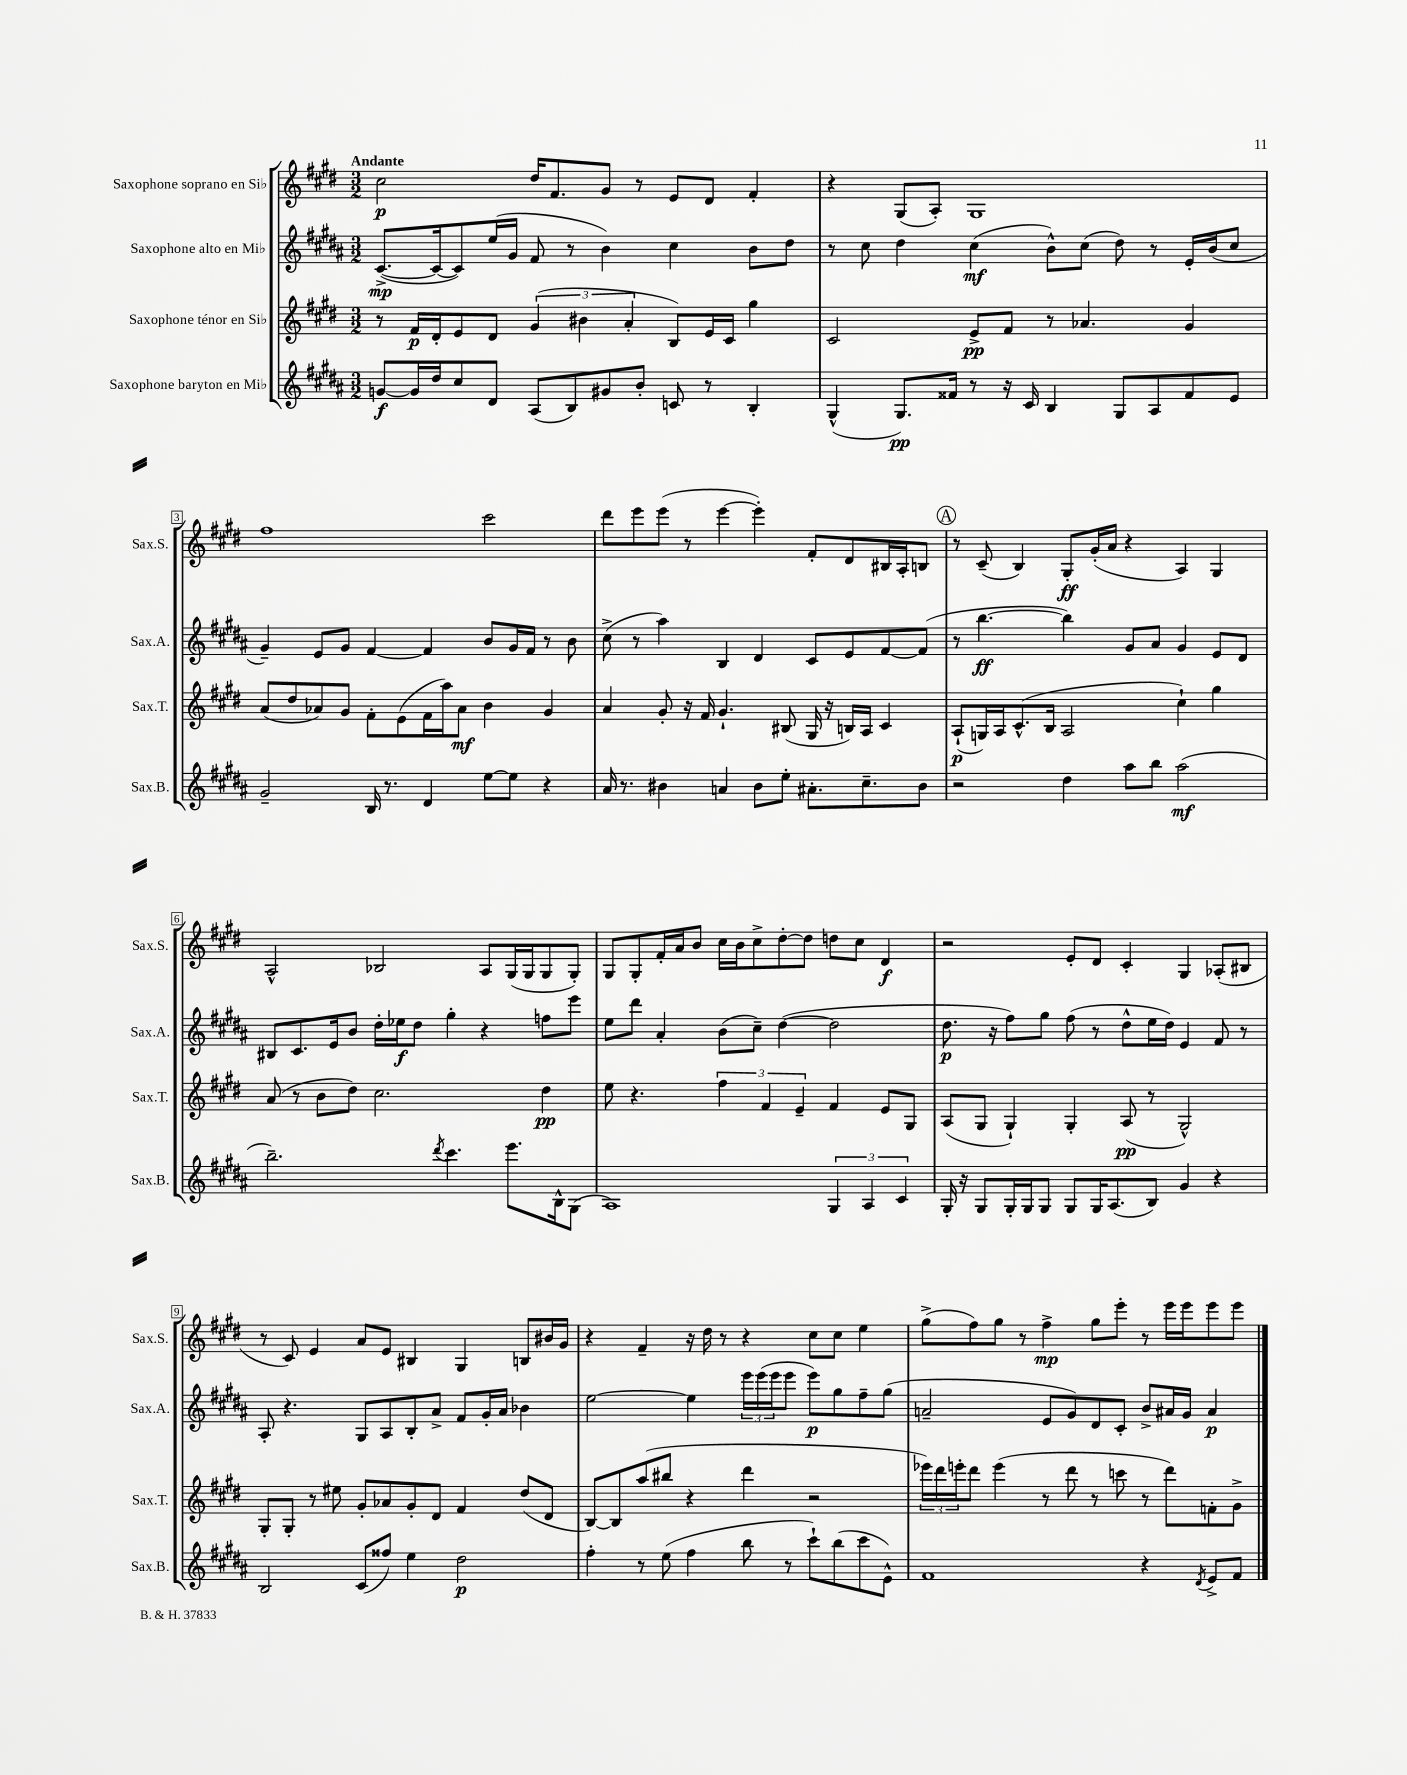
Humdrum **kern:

**kern	**kern	**kern	**kern
*staff4	*staff3	*staff2	*staff1
*clefG2	*clefG2	*clefG2	*clefG2
*k[f#c#g#d#a#]	*k[f#c#g#d#]	*k[f#c#g#d#a#]	*k[f#c#g#d#]
*M3/2	*M3/2	*M3/2	*M3/2
[8g	8r	([8.c#^	2cc#
16g]	16f#	.	.
16dd#	16d#'	16c#_	.
8cc#	8e	8c#])	.
8d#	8d#	(16ee	.
.	.	16g#	.
(8A#	(6g#	8f#	16dd#
.	.	.	8.f#
8B)	.	8r	.
.	6b#	.	.
8g#	.	4b)	8g#
.	6a'	.	.
8b'	.	.	8r
8c	8B)	4cc#	8e
8r	16e	.	8d#
.	16c#	.	.
4B'	4gg#	8b	4f#'
.	.	8dd#	.
=	=	=	=
(4G#^^	2c#	8r	4r
.	.	8cc#	.
8.G#)	.	4dd#	(8G#
.	.	.	8A')
16f##	.	.	.
8r	8e^	(4cc#	1G#
16r	8f#	.	.
16c#	.	.	.
4B	8r	8b^^)	.
.	4.a-	(8cc#	.
8G#	.	8dd#)	.
8A#	.	8r	.
8f##	4g#	16e'	.
.	.	(16b	.
8e	.	8cc#	.
=	=	=	=
2g#~	(8a	4g#~)	1ff#
.	8dd#	.	.
.	8a-)	8e	.
.	8g#	8g#	.
16B	8f#'	[4f#	.
8.r	.	.	.
.	(8e	.	.
4d#	16f#	4f#]	.
.	16aa)	.	.
.	8a-	.	.
[8ee	4b	8b	2ccc#
8ee]	.	16g#	.
.	.	16f#	.
4r	4g#	8r	.
.	.	8b	.
=	=	=	=
16a#	4a	(8cc#^	8ddd#
8.r	.	.	.
.	.	8r	8eee
4b#	8g#'	4aa#)	(8eee
.	16r	.	8r
.	16f#	.	.
4a	4.g#`	4B	[4eee
8b#	.	4d#	4eee'])
8ee'	(8B#	.	.
8.a#'	16G#	8c#	8f#'
.	16r	.	.
.	16B)	8e	8d#
8.cc#~	16A	.	.
.	4c#	[8f#	16B#
.	.	.	16A'
8b#	.	(8f#]	8B
=	=	=	=
2r	(8A`	8r	8r
.	16G)	[4.bb	(8c#~
.	16A	.	.
.	(8.c#^^	.	4B)
.	16B	.	.
4dd#	2A	4bb])	8G#'
.	.	.	(16g#'
.	.	.	16a
8aa#	.	8g#	4r
8bb	.	8a#	.
(2aa#	4cc#`)	4g#	4A)
.	4gg#	8e	4G#
.	.	8d#	.
=	=	=	=
2.bb~)	(8a	8B#	2A^^
.	8r	8.c#	.
.	8b	.	.
.	.	16e	.
.	8dd#)	8b	.
.	2.cc#	16dd#'	2B-
.	.	16ee-	.
.	.	8dd#	.
8qddd#	.	.	.
4.ccc#	.	4gg#'	.
.	.	4r	8A
8.eee	.	.	(16G#
.	.	.	16G#
.	4dd#	8ff	8G#
16B^^	.	.	.
(8G#	.	8eee	8G#')
=	=	=	=
1A#)	8ee	8ee	8G#
.	4.r	8ddd#	8G#'
.	.	4a#'	16f#'
.	.	.	16a
.	.	.	8b
.	6ff#	(8b	16cc#
.	.	.	16b
.	.	8cc#~)	8cc#^
.	6f#	.	.
.	.	([4dd#	[8dd#'
.	6e~	.	.
.	.	.	8dd#]
6G#	4f#	2dd#]	8dd
.	.	.	8cc#
6A#	.	.	.
.	8e	.	4d#
6c#	.	.	.
.	8G#	.	.
=	=	=	=
16G#'	(8A	8.dd#	2r
16r	.	.	.
8G#	8G#	.	.
.	.	16r	.
16G#'	4G#`)	8ff#)	.
16G#	.	.	.
8G#	.	8gg#	.
8G#	4G#'	(8ff#	8e'
16G#	.	8r	8d#
(8.A#	.	.	.
.	(8A	8dd#^^	4c#'
8B)	8r	16ee	.
.	.	16dd#)	.
4g#	2G#^^)	4e	4G#
4r	.	8f#	(8A-'
.	.	8r	8B#
=	=	=	=
2B	8G#'	8A#'	8r
.	8G#'	4.r	8c#)
.	8r	.	4e
.	8ee#	.	.
(8c#	8g#'	8G#	8a
8ff##)	8a-	8A#	8e
4ee	8g#'	8B'	4B#
.	8d#	8a#^	.
2dd#	4f#	8f#	4G#
.	.	16g#'	.
.	.	16a#	.
.	(8dd#	4b-	8B
.	8d#	.	16b#
.	.	.	16g#
=	=	=	=
4ff#'	[8B)	[2ee	4r
.	8B]	.	.
8r	(8aa	.	4f#~
(8ee	8bb#	.	.
4ff#	4r	4ee]	16r
.	.	.	16dd#
.	.	.	8r
8bb	4ddd#	24eee	4r
.	.	(24eee	.
.	.	24eee	.
8r	.	8eee	.
8ccc#`)	2r	8eee)	8cc#
(8bb	.	8gg#	8cc#
8ccc#	.	8ff#~	4ee
8e^^)	.	(8gg#	.
=	=	=	=
1f#	24eee-)	2a~	(8gg#^
.	24ddd#	.	.
.	24eee'	.	.
.	8ddd#	.	8ff#)
.	(4eee	.	8gg#
.	.	.	8r
.	8r	8e	4ff#^
.	8ddd#	8g#)	.
.	8r	8d#	8gg#
.	8ccc	8c#'	8eee'
4r	8r	8b^	8r
.	8ddd#)	16a#	16eee
.	.	16g#	16eee
8qd#	.	.	.
8e^	8f'	4a#	8eee
8f#	8g#^	.	8eee
==	==	==	==
*-	*-	*-	*-
